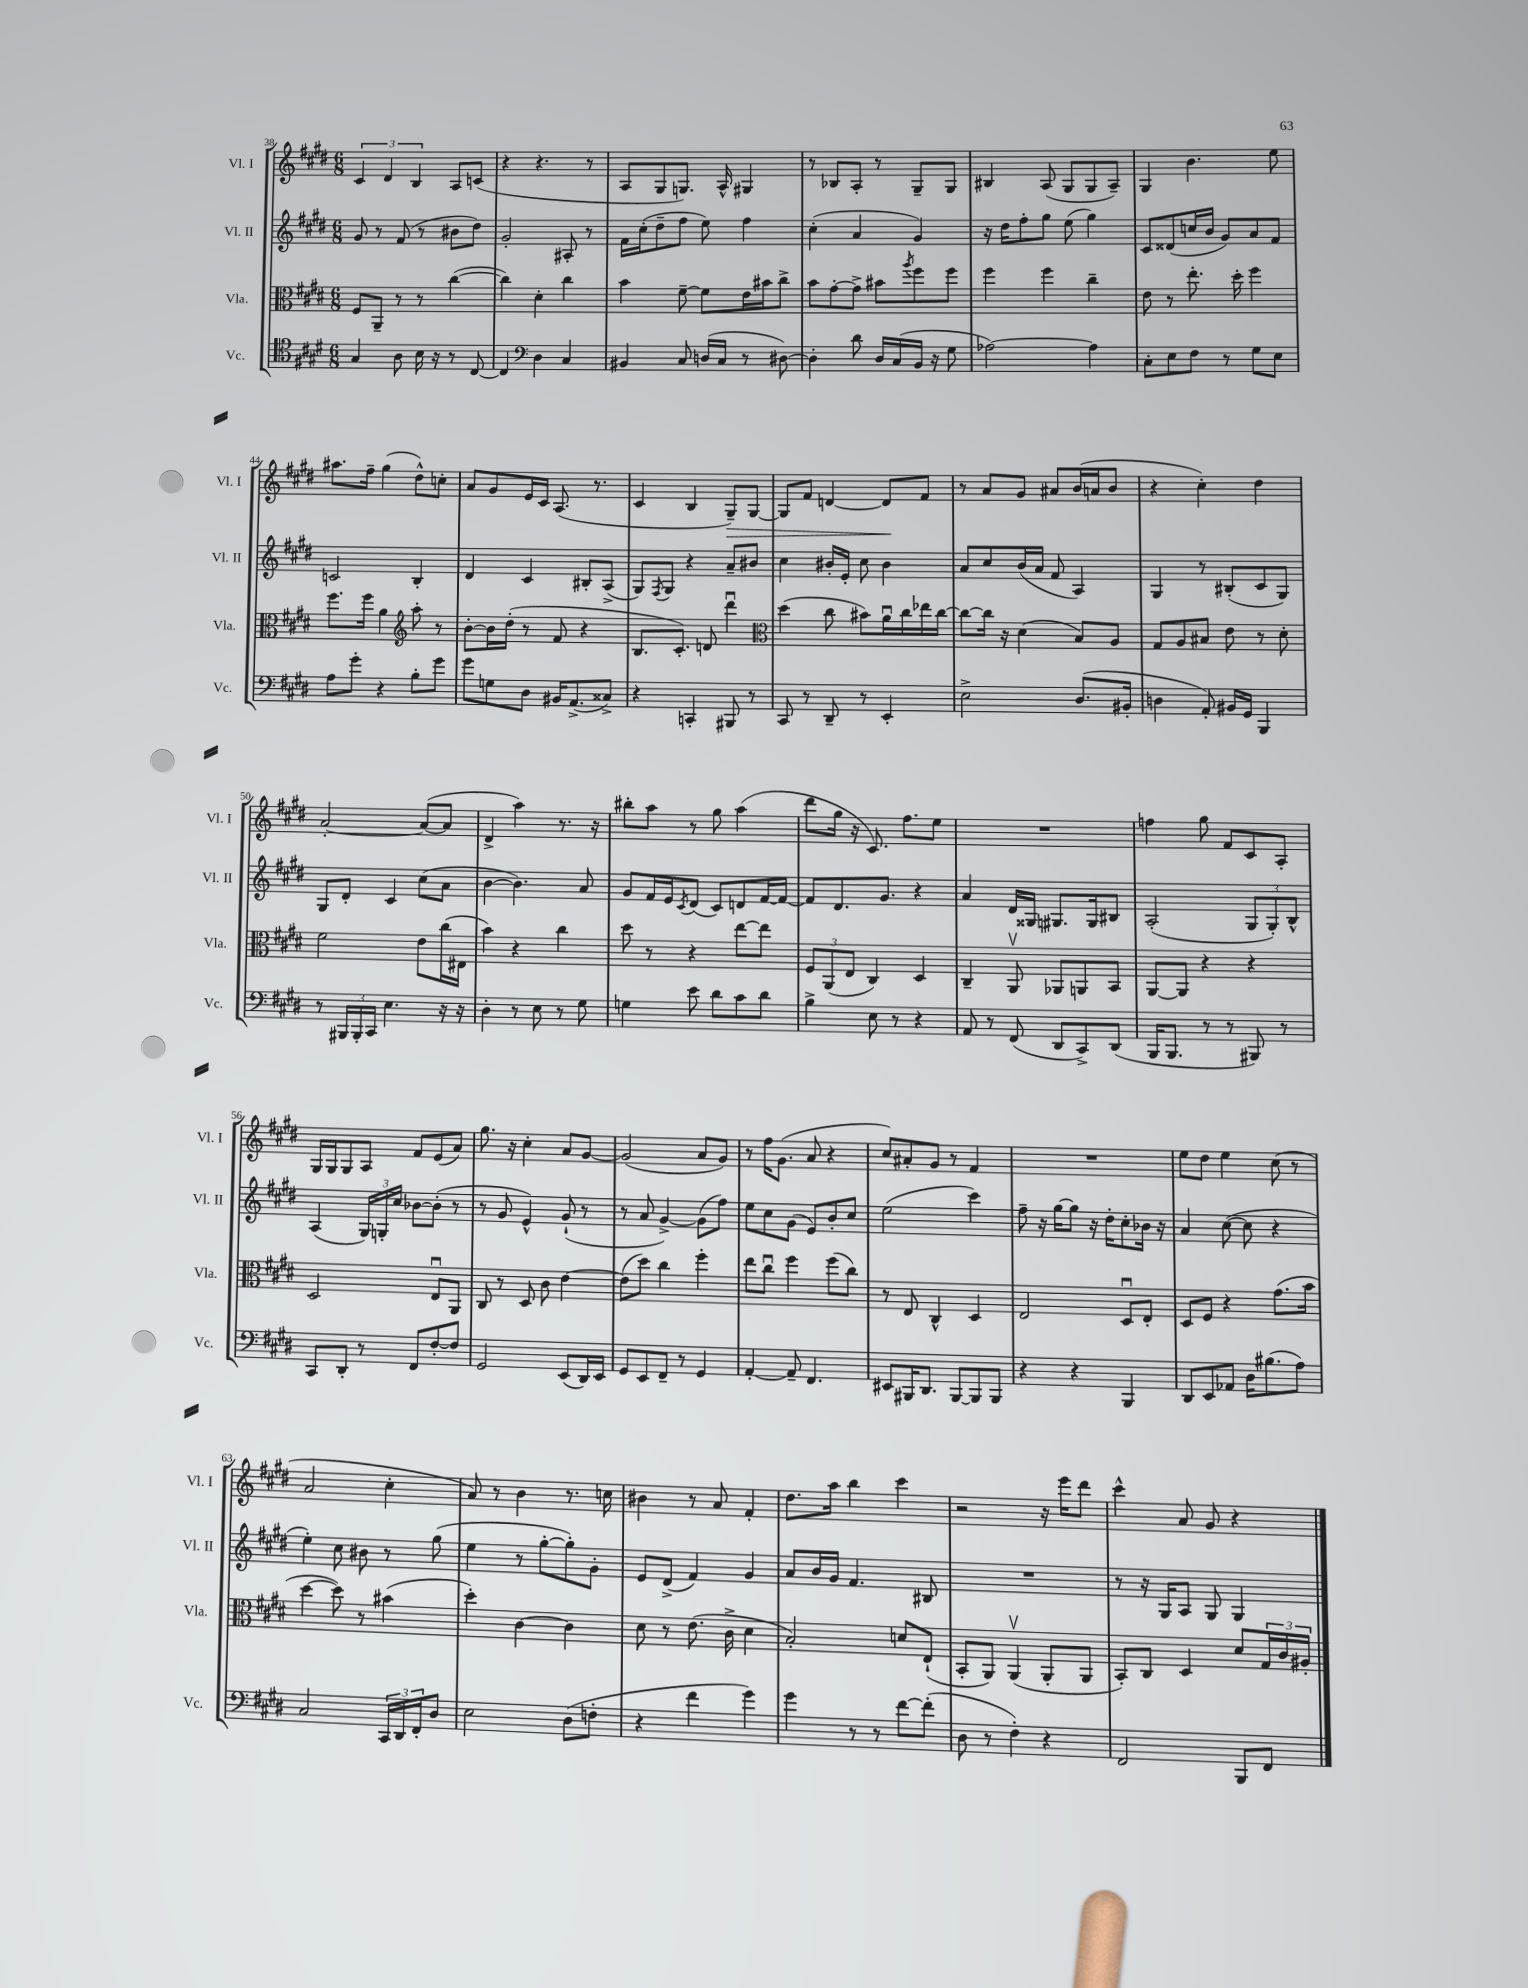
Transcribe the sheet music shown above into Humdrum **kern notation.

**kern	**kern	**kern	**kern	**dynam
*part4	*part3	*part2	*part1	*part1
*staff4	*staff3	*staff2	*staff1	*staff1
*I"Vc.	*I"Vla.	*I"Vl. II	*I"Vl. I	*
*I'Vc.	*I'Vla.	*I'Vl. II	*I'Vl. I	*
*clefC4	*clefC3	*clefG2	*clefG2	*
*k[f#c#g#d#]	*k[f#c#g#d#]	*k[f#c#g#d#]	*k[f#c#g#d#]	*
*M6/8	*M6/8	*M6/8	*M6/8	*
=38	=38	=38	=38	=38
4G#/	8F#/L	8g#/	6c#/	.
.	8AA~/J	8r	.	.
.	.	.	6d#/	.
8A\	8r	(8f#/	.	.
.	.	.	6B/	.
16B\	8r	8r	.	.
16r	.	.	.	.
8r	([4cc#\	8b#X\L	8A/L	.
[8C#/	.	8dd#\J)	(8cn/J	.
=39	=39	=39	=39	=39
4C#/]	4cc#\])	2g#'/	4r	.
*clefF4	*	*	*	*
4D#\	4d#'\	.	4.r	.
4C#/	4cc#\	8A#X'/	.	.
.	.	8r	8r	.
=40	=40	=40	=40	=40
4BB#X/	4b\	16f#\LL	8A/L	.
.	.	(16cc#'\J	.	.
.	.	8dd#~\	8G#/	.
8C#/	[8f#~\	8ff#\J	8.Gn/J)	.
(16Dn/LL	8f#\L]	8ee\)	.	.
16C#/JJ	.	.	16A^^/	.
8r	16e\L	4ff#\	4G#X/	.
.	16b#X\J	.	.	.
[8D#X\)	8cc#^\J	.	.	.
=41	=41	=41	=41	=41
4D#'\]	8b\L	(4cc#'\	8r	.
.	[8g#'\	.	8B-X/L	.
8d#\	8g#^\J]	4a/	8A'/J	.
16D#/LL	8b#X\L	.	8r	.
(16C#/	.	.	.	.
.	8qaa/	.	.	.
16BB/JJ	8ff#\	4g#/)	8G#~/L	.
16r	.	.	.	.
8G#\	8ff#\J	.	8G#/J	.
=42	=42	=42	=42	=42
[2A-X\)	4ff#\	16r	4B#X/	.
.	.	16dd#\KL	.	.
.	.	8ff#'\	.	.
.	4ff#\	8gg#\J	(8A/	.
.	.	(8ee\	8G#/L	.
4A-\]	4cc#~\	4gg#\)	8G#/	.
.	.	.	8A~/J)	.
=43	=43	=43	=43	=43
8C#'\L	8e\	8c#/L	4G#/	.
8E\	8r	(8d##X/	.	.
8F#\J	8.ee'\	16ccn/L	4.b\	.
.	.	16b/JJ	.	.
8r	.	8g#/L)	.	.
.	16dd#'\	.	.	.
8G#\L	4ff#\	8a/	.	.
8E\J	.	8f#/J	8ee\	.
!!LO:LB:g=z
=44	=44	=44	=44	=44
8A\L	8.ff#\L	2cn/	8.aa#X\L	.
8g#'\J	.	.	.	.
.	16ff#\Jk	.	16ff#~\Jk	.
4r	4a\	.	(4gg#\	.
*	*clefG2	*	*	*
8B'\L	8aa'\	4B'/	8dd#^^\L)	.
8g#\J	8r	.	8ccn'\J	.
=45	=45	=45	=45	=45
8g#\L	[8b'\L	4d#/	8a/L	.
8Gn\	16b\L]	.	8g#/	.
.	(16dd#'\JJ	.	.	.
8D#\J	8r	4c#/	16e/L	.
.	.	.	16c#/JJ	.
16BB#X/KL	8f#/	.	(8.A/	.
(8.AA^/	.	.	.	.
.	4r	8B#X'/L	.	.
.	.	.	8.r	.
8C##X^/J)	.	(8A^/J	.	.
=46	=46	=46	=46	=46
4r	8.B/L	8G#/L)	4c#/	.
.	.	8qF#/	.	.
.	.	8G#/J	.	.
.	8.c#'/J)	.	.	.
4CCn'/	.	4r	4B/	.
.	8dn/	.	.	.
!	!	!	!	!LO:HP:b
8BBB#X/	4ddd#u\	8a~/L	8G#~/L)	>
8r	.	8b#X/J	[8G#/J	.
=47	=47	=47	=47	=47
*	*clefC3	*	*	*
8CC#/	(4dd#\	4cc#\	8G#/L]	.
8r	.	.	8f#/J	.
8DD#~/	8cc#\	16b#X'/LL	[4dn/	.
.	.	16e'/JJ	.	.
8r	8b#X\L)	8cc#\	.	.
4EE'/	16au\L	4b#\	8d/L]	.
.	16cc#\	.	.	.
.	16ee-X\	.	8f#/J	]
.	[16cc#\JJ	.	.	.
=48	=48	=48	=48	=48
2E^\	8cc#\L_	8a/L	8r	.
.	16cc#\Jk]	8cc#/	8a/L	.
.	16r	.	.	.
.	(4d#\	(16b/L	8g#/J	.
.	.	16a/JJ	.	.
.	.	8f#/	8a#X/L	.
(8.D#/L	8B/L)	4A/)	(16b/L	.
.	.	.	16an/J	.
.	8A/J	.	8b/J	.
16BB#X'/Jk	.	.	.	.
=49	=49	=49	=49	=49
4Dn\	8G#/L	4G#/	4r	.
.	8A/	.	.	.
8AA'/)	8B#X/J	8r	4cc#'\)	.
16BB#X/LL	8e\	(8B#X'/L	.	.
16GG#/JJ	.	.	.	.
4BBB/	8r	8c#/	4dd#\	.
.	8d#'\	8G#/J)	.	.
!!LO:LB:g=z
=50	=50	=50	=50	=50
8r	2f#\	8G#/L	[2a'/	.
24BBB#X/LL	.	8d#'/J	.	.
24BBB#'/	.	.	.	.
24CC#/JJ	.	.	.	.
4.E\	.	4c#/	.	.
.	8e\L	(8cc#\L	(8a/L_	.
16r	(16cc#\L	8a\J	8a/J]	.
16r	16E#X\JJ	.	.	.
=51	=51	=51	=51	=51
4D#'\	4b\)	[4b\	4d#^/	.
8r	4r	4.b\])	4aa\)	.
8E\	.	.	.	.
8r	4cc#\	.	8.r	.
8G#\	.	8a/	.	.
.	.	.	16r	.
=52	=52	=52	=52	=52
4Gn\	8dd#\	8g#/L	8bb#X'\L	.
.	8r	16f#/L	8aa\J	.
.	.	16e/J	.	.
.	.	8qc#/	.	.
8e\	4r	(8d#/J	8r	.
8d#\L	.	8c#/L)	8gg#\	.
8c#\	[8ee\L	8dn/	(4aa\	.
8d#\J	8ee\J]	[16f#/L	.	.
.	.	16f#/JJ_	.	.
=53	=53	=53	=53	=53
4B^\	12F#/L	8f#/L]	8ddd#\L	.
.	(12AA/	.	.	.
.	.	8.d#/	16gg#\Jk	.
.	12E/J	.	.	.
.	.	.	16r	.
8E\	4C#/)	.	8.c#/)	.
.	.	8.g#/J	.	.
8r	.	.	.	.
.	.	.	8.ff#\L	.
4r	4D#/	4r	.	.
.	.	.	8ee\J	.
=54	=54	=54	=54	=54
8AA/	4C#~/	4a/	2.r	.
8r	.	.	.	.
(8FF#/	8AAv/	16d#/LL	.	.
.	.	16G##X/JJ	.	.
8DD#/L	8AA-X/L	8.G#X/L	.	.
8CC#^/)	8AAn/	.	.	.
.	.	16G#/k	.	.
(8DD#/J	8BB/J	8B#X/J	.	.
=55	=55	=55	=55	=55
16BBB/KL	[8AA/L	(2A'/	4ffn\	.
8.BBB/J	.	.	.	.
.	8AA/J]	.	.	.
8r	4r	.	8gg#\	.
8r	.	.	8f#/L	.
8BBB#X/)	4r	12G#/L	8c#/	.
.	.	12G#'/)	.	.
8r	.	.	8A'/J	.
.	.	12B^^/J	.	.
!!LO:LB:g=z
=56	=56	=56	=56	=56
8CC#/L	2D#/	(4A/	16G#/LL	.
.	.	.	16G#/J	.
8DD#'/J	.	.	8G#/	.
8r	.	24G#/LL)	8A/J	.
.	.	24Gn'/	.	.
.	.	24cc#/JJ	.	.
8FF#/L	.	[8b-X\L	8f#/L	.
[8F#'/	8Eu/L	(8b-'\J]	(8e/	.
8F#/J]	8AA/J	8r	8a/J)	.
=57	=57	=57	=57	=57
2GG#/	8C#/	8r	8.gg#\	.
.	8r	8g#/	.	.
.	.	.	16r	.
.	8D#/	4e^^/)	4cc#'\	.
.	8c#\	.	.	.
(8EE/L	[4e\	(8g#`/	8a/L	.
16DD#/L)	.	8r	[8g#/J	.
16EE/JJ	.	.	.	.
=58	=58	=58	=58	=58
8GG#/L	(8e\L]	8r	(2g#/]	.
8EE/	8dd#\J)	8a/	.	.
8FF#~/J	4cc#\	[4g#^/)	.	.
8r	.	.	.	.
4GG#/	4ff#'\	(8g#\L]	8a/L	.
.	.	8ff#\J)	8g#/J)	.
=59	=59	=59	=59	=59
[4AA'/	8ee\L	8ee\L	8r	.
.	8cc#u\J	8cc#\	16ff#\KL	.
.	.	.	(8.g#\J	.
8AA~/]	4ff#\	(8g#\J	.	.
4.FF#/	.	8e/L)	8a/	.
.	(8ff#\L	8b'/	4r	.
.	8cc#\J)	8cc#/J	.	.
=60	=60	=60	=60	=60
8EE#X/L	8r	(2ee\	8cc#/L)	.
16BBB#X/K	8E/	.	8a#X'/	.
8.DD#/J	.	.	.	.
.	4C#^^/	.	8g#/J	.
[8BBB#/L	.	.	8r	.
8BBB#/]	4D#/	4ccc#\)	4f#/	.
8BBB#/J	.	.	.	.
=61	=61	=61	=61	=61
4r	2E/	8ff#~\	2.r	.
.	.	16r	.	.
.	.	[16gg#\KL	.	.
4r	.	8gg#\J]	.	.
.	.	16r	.	.
.	.	16dd#'\KL	.	.
4BBB/	8D#u/L	8cc#'\	.	.
.	8E'/J	16b-X\Jk	.	.
.	.	16r	.	.
=62	=62	=62	=62	=62
8DD#/L	8D#/L	4a/	8ee\L	.
8EE/	8F#/J	.	8dd#\J	.
8AA-X/J	4r	([8cc#\	4ee\	.
16D#\KL	.	8cc#\]	.	.
(8.B#X\	.	.	.	.
.	(8.g#\L	4r	(8cc#\	.
8A\J)	.	.	8r	.
.	16b\Jk	.	.	.
!!LO:LB:g=z
=63	=63	=63	=63	=63
2C#/	[4dd#\	4ee'\)	2a/	.
.	8dd#\])	8cc#\	.	.
.	8r	8b#X\	.	.
24CC#/LL	(4b#X\	8r	4cc#'\	.
24DD#/	.	.	.	.
24FF#'/J	.	.	.	.
8D#/J	.	(8gg#\	.	.
=64	=64	=64	=64	=64
2E\	4dd#'\)	4ee\	8a/)	.
.	.	.	8r	.
.	[4c#\	8r	4b\	.
.	.	[8gg#'\L	.	.
(8D#\L	4c#\]	8gg#'\])	8.r	.
8Fn'\J	.	8g#'\J	.	.
.	.	.	16ccn\	.
=65	=65	=65	=65	=65
4r	8d#\	8e/L	4b#X\	.
.	8r	(8d#^/J	.	.
4f#\	(8.e\	4f#/)	8r	.
.	.	.	8a/	.
.	16c#^\	.	.	.
4g#\)	4d#\	4g#/	4f#'/	.
=66	=66	=66	=66	=66
4g#\	2B'/)	8a/L	8.dd#\L	.
.	.	16b/L	.	.
.	.	16g#/JJ	16aa\Jk	.
8r	.	4.f#/	4bb\	.
8r	.	.	.	.
[8f#\L	8dn/L	.	4ccc#\	.
(8f#'\J]	(8E`/J	8B#X/	.	.
=67	=67	=67	=67	=67
8D#\	8BB'/L	2.r	2r	.
8r	8AA/J)	.	.	.
4F#'\)	(4AAv/	.	.	.
4r	8AA'/L	.	16r	.
.	.	.	16eee\KL	.
.	8AA/J	.	8ddd#\J	.
=68	=68	=68	=68	=68
2FF#/	8BB'/L)	8r	4ccc#^^\	.
.	8C#/J	16r	.	.
.	.	16G#/KL	.	.
.	4D#/	8A/J	8a/	.
.	.	8G#/	8g#/	.
8BBB/L	8d#/L	4G#/	4r	.
8FF#/J	24G#/L	.	.	.
.	24c#/	.	.	.
.	24A#X'/JJ	.	.	.
==	==	==	==	==
*-	*-	*-	*-	*-
